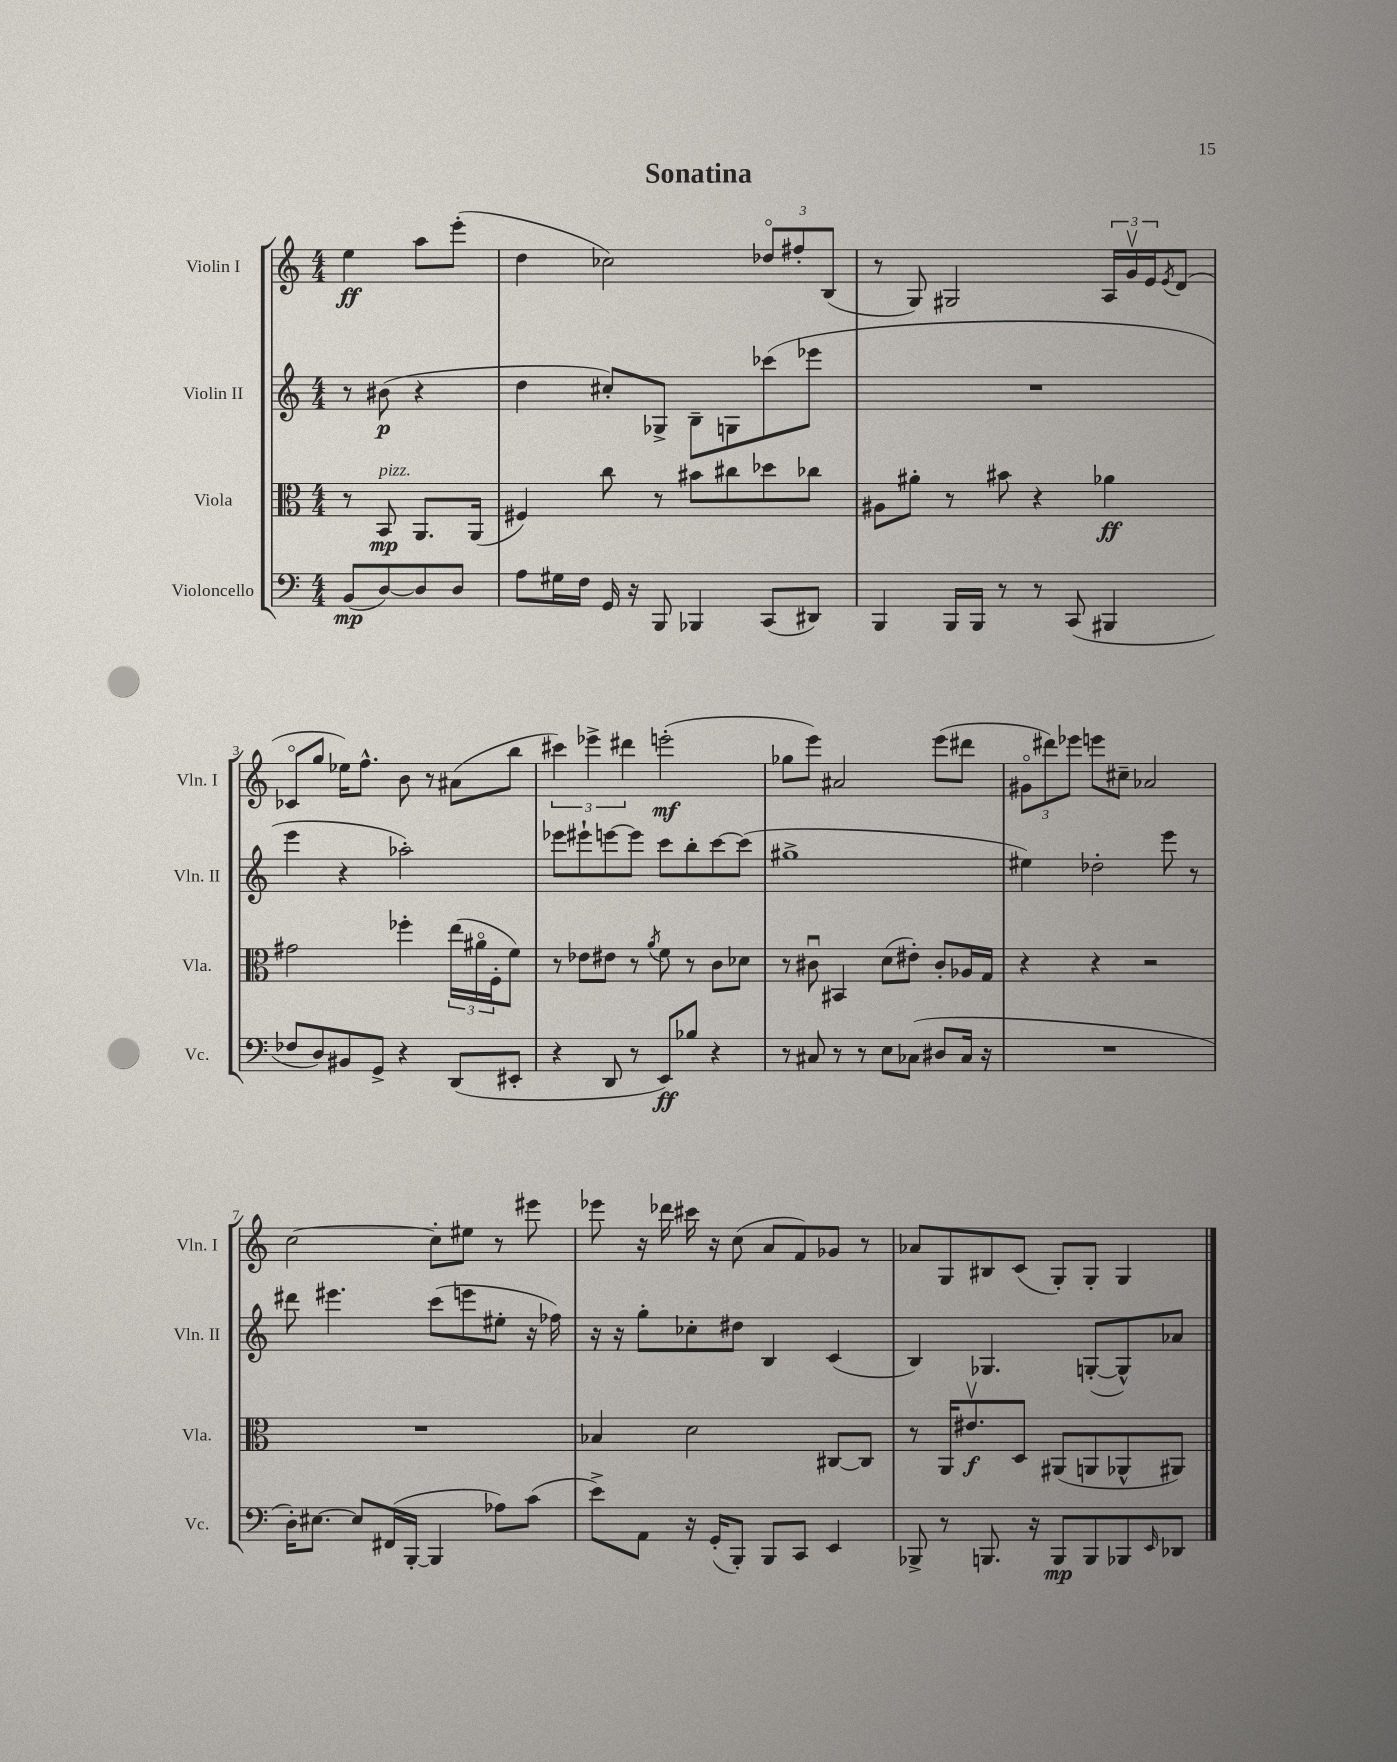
\header { title = "Sonatina" }
<<
\new StaffGroup <<
\new Staff = "s0" \with { instrumentName = "Violin I" shortInstrumentName = "Vln. I" } {
    \clef treble \key c \major \numericTimeSignature \time 4/4 \partial 2
    e''4\ff a''8 e'''8-.( |
    d''4 ces''2) \tuplet 3/2 { des''8\flageolet fis''8-. b8( } |
    r8 g8) gis2 \tuplet 3/2 { a16 g'16\upbow e'16 } \acciaccatura { e'8 } d'8( |
    ces'8\flageolet g''8 ees''16) f''8.-^ b'8 r8 ais'8( b''8 |
    \tuplet 3/2 { cis'''4) ees'''4-> dis'''4 } e'''2-.\mf( |
    ges''8 e'''8) ais'2 e'''8( dis'''8 |
    \tuplet 3/2 { gis'8\flageolet dis'''8) ees'''8 } e'''8 cis''8-- aes'2 |
    c''2~ c''8-. eis''8 r8 eis'''8 |
    ees'''8 r16 des'''16 cis'''16 r16 c''8( a'8 f'8) ges'8 r8 |
    aes'8 g8 bis8 c'8( g8-.) g8-. g4 \bar "|." |
}
\new Staff = "s1" \with { instrumentName = "Violin II" shortInstrumentName = "Vln. II" } {
    \clef treble \key c \major \numericTimeSignature \time 4/4 \partial 2
    r8 bis'8\p( r4 |
    d''4 cis''8-.) ges8-> b8-- g8 ces'''8( ees'''8 |
    R1 |
    e'''4 r4 aes''2-.) |
    ees'''8 eis'''8-! e'''8~ e'''8 c'''8 b''8-. c'''8~ c'''8( |
    gis''1-> |
    eis''4) des''2-. e'''8 r8 |
    dis'''8 eis'''4. c'''8( e'''8 eis''8-. r16 fes''16) |
    r16 r16 g''8-. ces''8-. dis''8 b4 c'4( |
    b4) ges4. g8~-.( g8-^) aes'8 \bar "|." |
}
\new Staff = "s2" \with { instrumentName = "Viola" shortInstrumentName = "Vla." } {
    \clef alto \key c \major \numericTimeSignature \time 4/4 \partial 2
    r8 b,8\mp^\markup { \italic "pizz." } a,8. a,16( |
    fis4) c''8 r8 bis'8 cis''8 des''8 ces''8 |
    ais8 ais'8-. r8 bis'8 r4 aes'4\ff |
    gis'2 fes''4-. \tuplet 3/2 { e''16( ais'16\flageolet f16-. } f'8) |
    r8 ees'8 eis'8 r8 \acciaccatura { a'8 } f'8 r8 c'8 des'8 |
    r8 cis'8\downbow bis,4 d'8( eis'8-.) cis'8-. aes16 g16 |
    r4 r4 r2 |
    R1 |
    bes4 d'2 cis8~ cis8 |
    r8 a,16 eis'8.\upbow\f d8 ais,8( a,8 aes,8-^ ais,8) \bar "|." |
}
\new Staff = "s3" \with { instrumentName = "Violoncello" shortInstrumentName = "Vc." } {
    \clef bass \key c \major \numericTimeSignature \time 4/4 \partial 2
    b,8\mp( d8~) d8 d8 |
    a8 gis16 f16 g,16 r16 b,,8 bes,,4 c,8( dis,8) |
    b,,4 b,,16 b,,16 r8 r8 c,8( bis,,4 |
    fes8 d8) bis,8 g,8-> r4 d,8( eis,8-. |
    r4 d,8 r8 e,8\ff) bes8 r4 |
    r8 cis8 r8 r8 e8 ces8( dis8 ces16 r16 |
    R1 |
    d16-.) eis8.~ eis8 fis,16( b,,16~-. b,,4 aes8) c'8( |
    e'8->) a,8 r16 g,16-.( b,,8-.) b,,8 c,8 e,4 |
    bes,,8-> r8 b,,8. r16 b,,8\mp b,,8 bes,,8 \grace { e,16 } des,8 \bar "|." |
}
>>
>>
